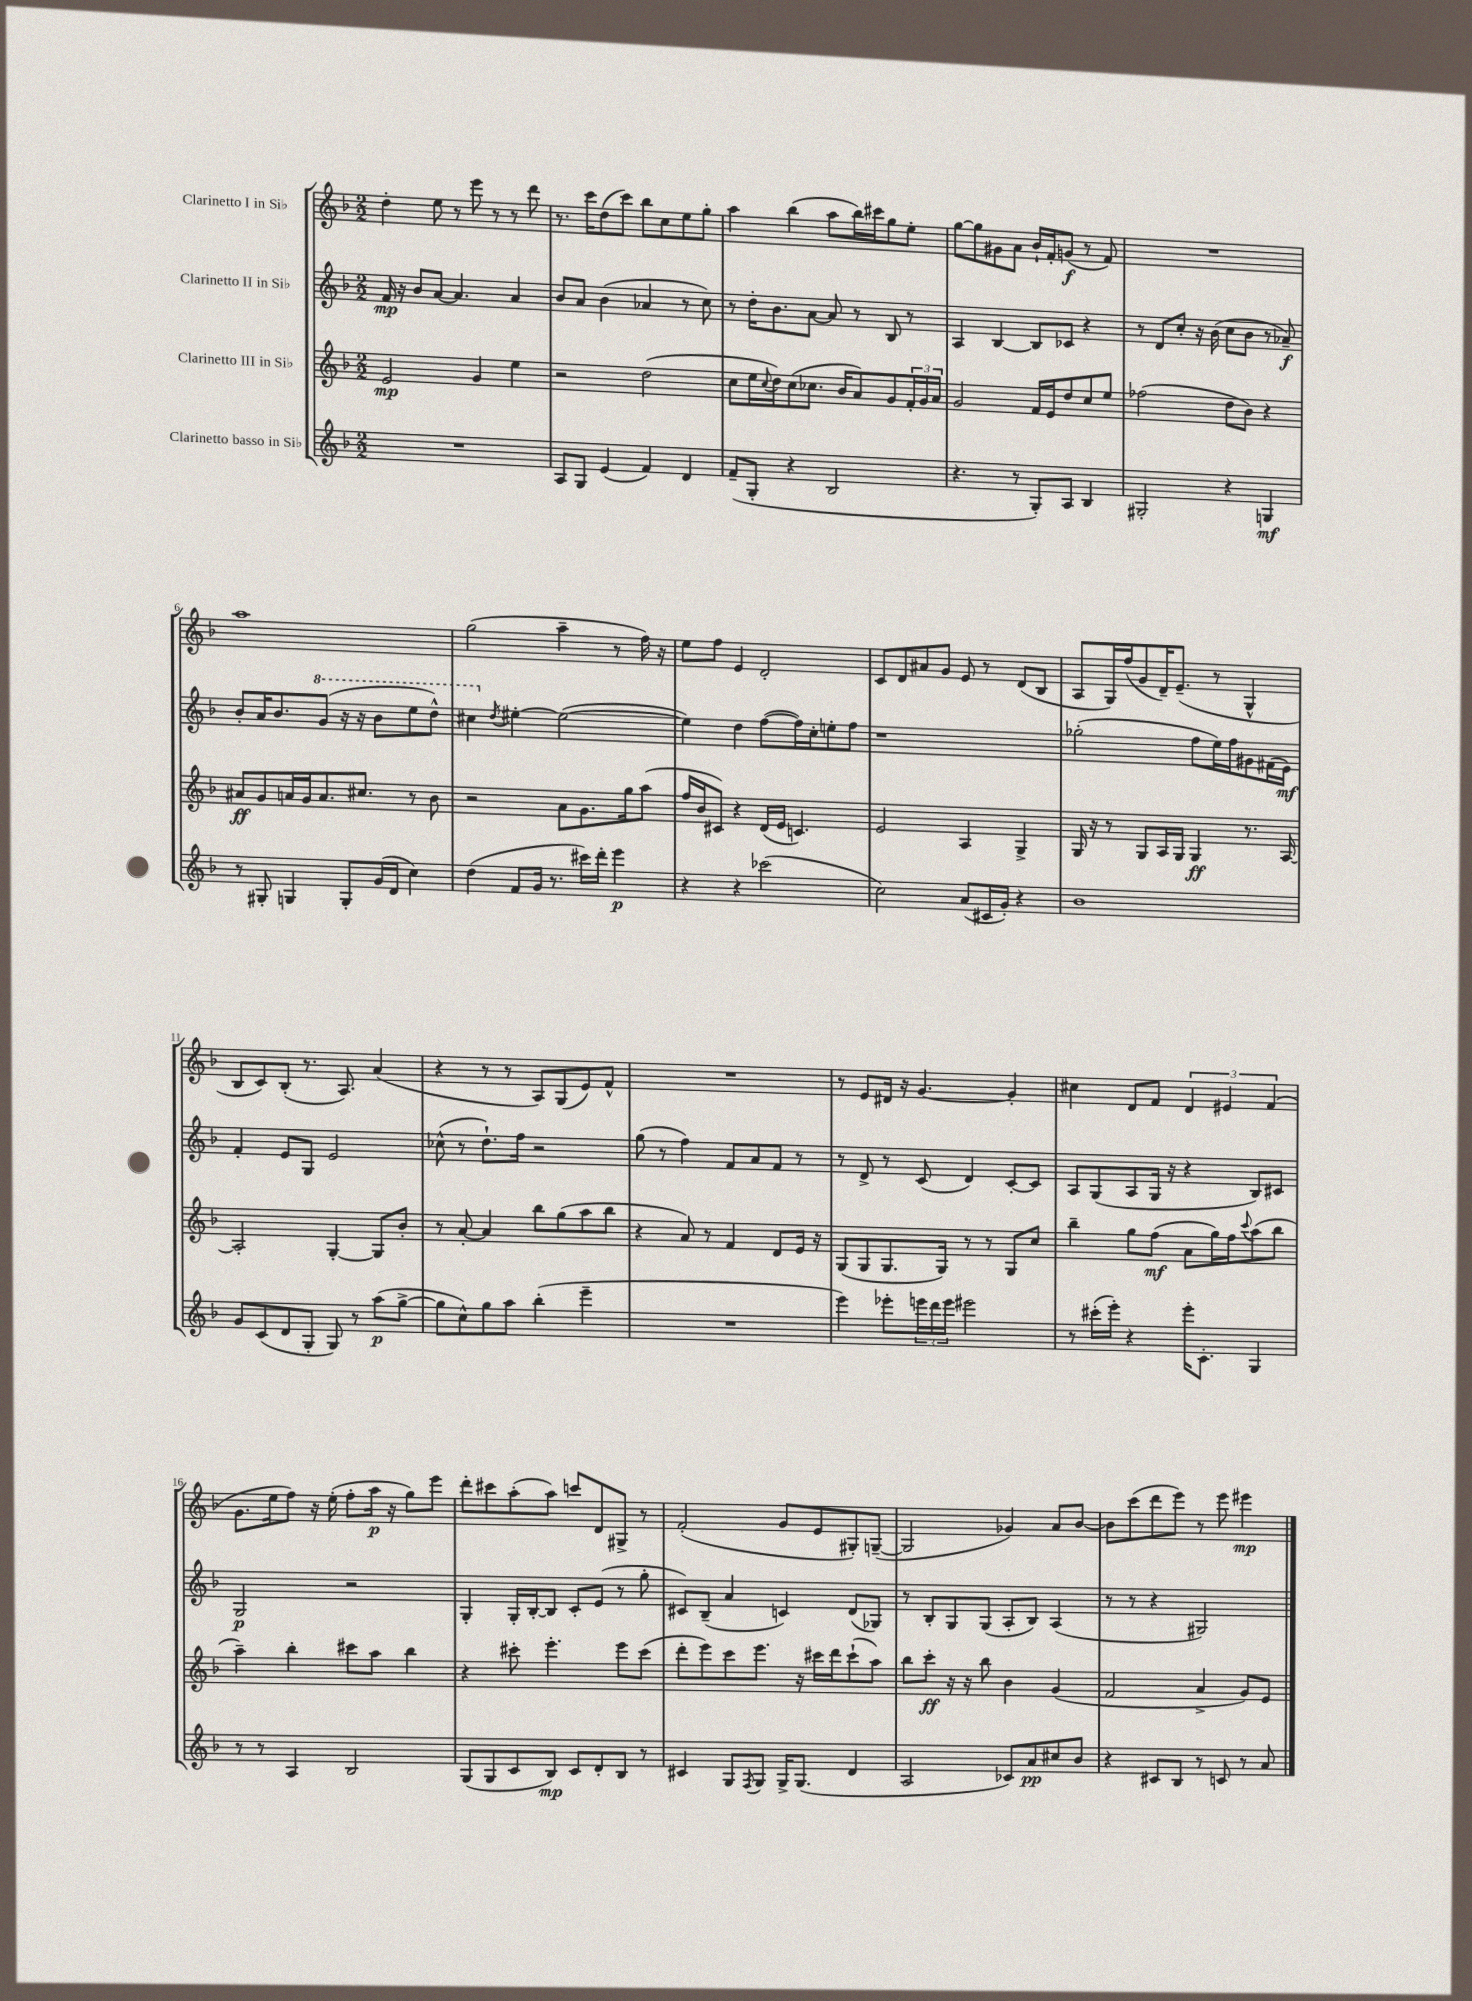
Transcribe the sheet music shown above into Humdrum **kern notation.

**kern	**kern	**kern	**kern
*staff4	*staff3	*staff2	*staff1
*clefG2	*clefG2	*clefG2	*clefG2
*k[b-]	*k[b-]	*k[b-]	*k[b-]
*M2/2	*M2/2	*M2/2	*M2/2
1r	2e	16f	4dd'
.	.	16r	.
.	.	8b-	.
.	.	[8a	8ee
.	.	4.a]	8r
.	4g	.	8eee
.	.	.	8r
.	4ee	4a	8r
.	.	.	8ddd
=	=	=	=
8A	2r	8b-	8.r
8G	.	8a	.
.	.	.	16ccc
(4e	.	(4b-	(8dd
.	.	.	8ccc)
4f)	(2dd	4a-	8bb-
.	.	.	8cc
4d	.	8r	8ee
.	.	8cc)	8gg'
=	=	=	=
(8f~	8cc	8r	4aa
8G'	16ee	16dd'	.
.	8qqcc	.	.
.	16dd)	8.b-	.
4r	(8cc	.	(4bb-
.	8.cc-	[8a	.
2B-	.	8a]	8aa
.	16b-	.	.
.	8a)	8r	16bb-)
.	.	.	16ccc#
.	8g	8B-	8gg
.	24f'	8r	8ee'
.	24g	.	.
.	24a	.	.
=	=	=	=
4.r	2g	4A	[8gg
.	.	.	8gg]
.	.	[4B-	8g#
8r	.	.	8a
8G')	16f	8B-]	16b-`
.	16e	.	16f'
8A	8dd	8c-	(8g
4B-	8cc	4r	8r
.	8ee	.	8f)
=	=	=	=
2G#'	(2ff-	8r	1r
.	.	8d	.
.	.	8cc'	.
.	.	16r	.
.	.	(16b-	.
4r	8dd	8cc	.
.	8b-)	8b-	.
4G	4r	8r	.
.	.	8a-~)	.
=	=	=	=
8r	8a#	8b-'	1aa
8G#'	8g	16a	.
.	.	8.b-	.
4G	16a	.	.
.	16g	.	.
.	8.a	(8gg	.
8G'	.	16r	.
.	8.cc#	16r	.
(16g	.	8bb-	.
16d	.	.	.
4cc)	8r	8eee	.
.	8b-	8ddd^^)	.
=	=	=	=
(4dd	2r	4ccc#	(2gg
.	.	8qdd	.
8f	.	[4ee#'	.
16g	.	.	.
8.r	.	.	.
.	8a	(2ee#_	4aa~
16ccc#)	8.g	.	.
16ddd'	.	.	.
4eee	.	.	8r
.	16gg	.	.
.	(8aa	.	16ff)
.	.	.	16r
=	=	=	=
4r	16ff	4ee#])	8ee
.	16b-	.	.
.	8c#)	.	8ff
4r	4r	4dd	4e
(2ccc-	(16d	([8ff	2d'
.	16e	.	.
.	4.c)	16ff])	.
.	.	16cc'	.
.	.	8ee'	.
.	.	8ff	.
=	=	=	=
2cc)	2e	1r	8c
.	.	.	8d
.	.	.	8a#
.	.	.	8g
(8a	4A	.	8e
16c#	.	.	8r
16g')	.	.	.
4r	4G^	.	(8d
.	.	.	8B-
=	=	=	=
1b-	16G	(2gg-'	8A
.	16r	.	.
.	8r	.	16G)
.	.	.	(16ff
.	8G	.	8g
.	16A	.	16d~)
.	16G	.	(8.e~
.	4G	8ff	.
.	.	16ee)	8r
.	.	16ff	.
.	8.r	8g#	4G^^
.	.	(16f#	.
.	[16A	16e)	.
=	=	=	=
8g	2A']	4f'	8B-
(8c	.	.	8c)
8d	.	8e	(8B-'
8G'	.	8G	8.r
8G)	[4G'	2e	.
.	.	.	8.A)
8r	.	.	.
(8aa	8G]	.	(4a
[8gg^	8b-'	.	.
=	=	=	=
8gg]	8r	(8cc-^^	4r
8cc^^)	[8a'	8r	.
8gg	4a]	8.dd`)	8r
8aa	.	.	8r
.	.	16ff	.
(4bb-'	8bb-	2r	8A)
.	(8gg	.	(8G
4eee~	8aa	.	8e)
.	8bb-	.	8f^^
=	=	=	=
1r	4r	(8gg	1r
.	.	8r	.
.	8a)	4ff)	.
.	8r	.	.
.	4f	8f	.
.	.	8a	.
.	8d	8f	.
.	16e	8r	.
.	16r	.	.
=	=	=	=
4eee)	(8G	8r	8r
.	8G	8d^	8e
8eee-'	8.G	8r	16d#
.	.	.	16r
24eee	.	(8c	[4.g
24ddd	.	.	.
.	16G)	.	.
24eee	.	.	.
2eee#	8r	4d)	.
.	8r	.	.
.	8G	[8c'	4g']
.	8cc	8c]	.
=	=	=	=
8r	4bb-~	8A	4cc#
(16ccc#'	.	(8G	.
16eee')	.	.	.
4r	8gg	8A	8d
.	(8ff	16G	8f
.	.	16r	.
16eee'	8a	4r	6d
8.c'	.	.	.
.	16gg)	.	.
.	.	.	6e#
.	16ff	.	.
.	8qqccc	.	.
4G	(8aa	8B-)	.
.	.	.	(6f
.	8bb-	8c#	.
=	=	=	=
8r	4aa~)	2G	8.g
8r	.	.	.
.	.	.	16ee
4A	4bb-'	.	8ff)
.	.	.	16r
.	.	.	(16ee'
2B-	8ccc#	2r	8ff'
.	8aa	.	16aa
.	.	.	16r
.	4bb-	.	8gg)
.	.	.	8eee
=	=	=	=
(8G	4r	4G'	8ddd'
8G	.	.	8ccc#
8c	8ccc#'	16G'	(8aa'
.	.	[16B-'	.
8B-)	4.eee'	8B-]	8aa)
8c	.	8c'	8ccc
8d'	.	(8e	8d
8B-	8eee	8r	8G#^
8r	(8ccc#	8gg'	8r
=	=	=	=
4c#	8ddd'	8c#)	(2f'
.	8eee)	(8B-~	.
8G	8ccc	4a	.
8qF	.	.	.
8G	8.eee	.	.
16G^	.	4c)	8g
(8.G	16r	.	.
.	16ccc#	.	8e
.	16ddd	.	.
4d	(8ccc#`	(8d	8G#')
.	8aa)	8G-)	([8G~
=	=	=	=
2A	8bb-	8r	2G]
.	8ccc'	8B-'	.
.	16r	8G	.
.	16r	.	.
.	8bb-	(8G	.
8c-)	4b-	8A'	4g-)
8a	.	8B-)	.
8cc#	(4g	(4A	8a
8b-	.	.	[8b-
=	=	=	=
4r	2f	8r	8b-]
.	.	8r	(8ccc
8c#	.	4r	8ddd
8B-	.	.	8eee)
8r	4a^	2G#)	8r
8c	.	.	8eee
8r	8g)	.	4eee#
8a	8e	.	.
==	==	==	==
*-	*-	*-	*-
